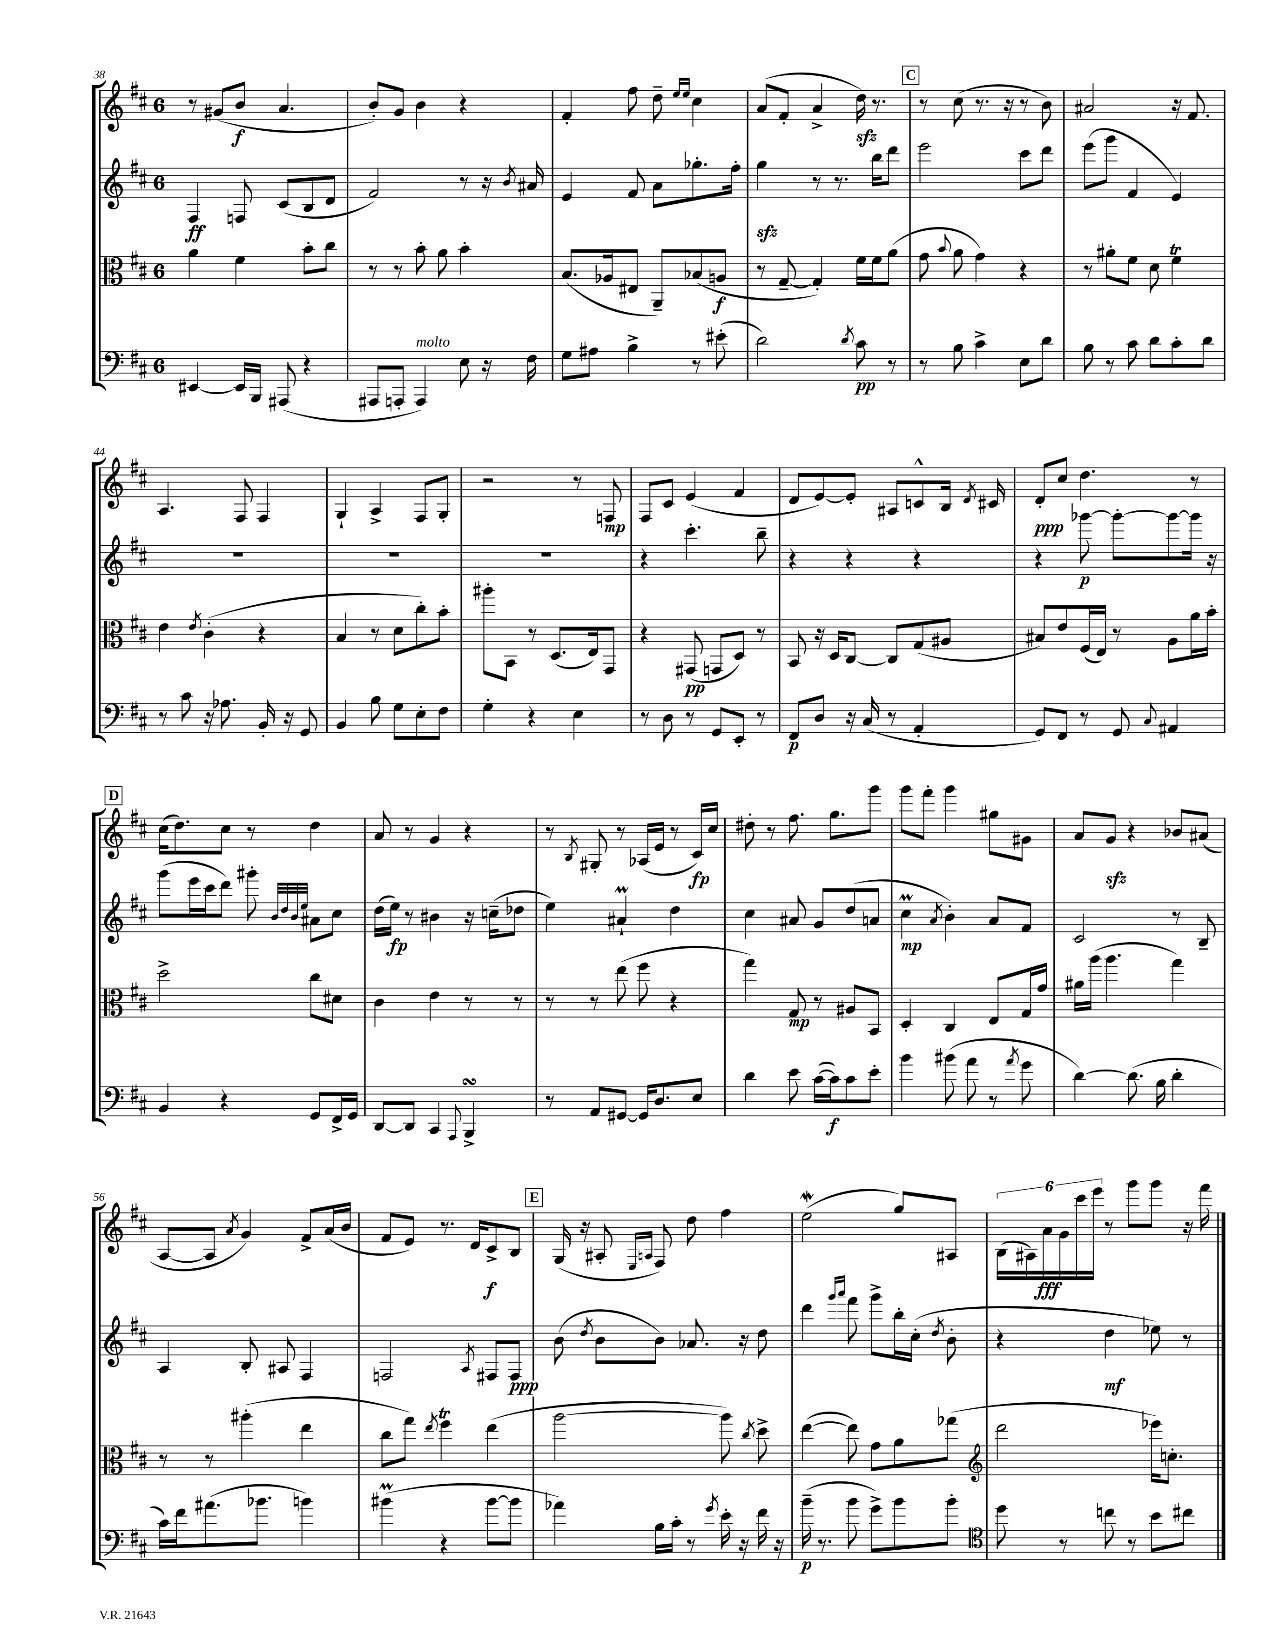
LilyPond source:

<<
\new StaffGroup <<
\new Staff = "s0" {
    \clef treble \key d \major \once \override Staff.TimeSignature.style = #'single-digit \time 6/8
    \autoBeamOff r8 gis'8[( b'8]\f a'4. |
    b'8[-.) g'8] b'4 r4 |
    fis'4-. fis''8 d''8-- \grace { e''16[ e''16] } cis''4 |
    a'8[( fis'8]-. a'4-> d''16\sfz) r8. |
    \mark \markup { \box "C" } r8 cis''8( r8. r16 r8 b'8) |
    ais'2 r16 fis'8. |
    a4. fis8 fis4 |
    g4-! a4-> fis8[ g8]-. |
    r2 r8 f8\mp |
    fis8[ cis'8] e'4( fis'4 |
    d'8[ e'8~) e'8]-. ais8[ c'8-^ b16] \acciaccatura { d'8 } cis'16 |
    d'8[-.\ppp cis''8] d''4. r8 |
    \mark \markup { \box "D" } cis''16[( d''8.) cis''8] r8 d''4 |
    a'8 r8 g'4 r4 |
    r8 \acciaccatura { b8 } gis8-. r8 aes16[( e'16] r8 cis'16[\fp) cis''16] |
    dis''8-. r8 fis''8. g''8.[ g'''8] |
    g'''8[ fis'''8]-. g'''4 gis''8[ gis'8] |
    a'8[ g'8]\sfz r4 bes'8[ ais'8]( |
    a8[~ a8] \acciaccatura { a'8 } g'4) fis'8[-> a'16( b'16] |
    fis'8[ e'8]) r8. d'16[ cis'8->\f b8] |
    \mark \markup { \box "E" } g16( r16 ais8-. \grace { e16[ a16] } fis8) d''8 fis''4 |
    e''2\mordent( g''8[) ais8] |
    \tuplet 6/4 { b16[( ais16) a'16\fff g'16 cis'''16 e'''16] } r8 g'''8[ g'''8] r16 fis'''16 \bar "|." |
}
\new Staff = "s1" {
    \clef treble \key d \major \once \override Staff.TimeSignature.style = #'single-digit \time 6/8
    \autoBeamOff fis4\ff f8 cis'8[( b8 d'8] |
    fis'2) r8 r16 \acciaccatura { b'8 } ais'16 |
    e'4 fis'8 a'8[ ges''8.-. fis''16]-. |
    g''4\sfz r8 r8. b''16[ d'''8] |
    \mark \markup { \box "C" } e'''2 cis'''8[ d'''8] |
    e'''8[( g'''8] fis'4 e'4) |
    R2. |
    R2. |
    R2. |
    r4 cis'''4.-. b''8-- |
    r4 r4 r4 |
    r4 ges'''8~\p ges'''8[~-. ges'''8~ ges'''16] r16 |
    \mark \markup { \box "D" } g'''8[( e'''16 cis'''16 d'''8]) gis'''8-. \grace { b'32[ d''32 b'32 e''32] } ais'8[ cis''8] |
    d''16[( e''16]\fp) r8 bis'4 r16 c''16[--( des''8] |
    e''4) ais'4-!\prall d''4 |
    cis''4 ais'8 g'8[ d''8( a'8] |
    cis''4\prall\mp \acciaccatura { a'8 } b'4-.) a'8[ fis'8] |
    cis'2 r8 b8-- |
    a4 b8-. ais8 fis4 |
    f2 \acciaccatura { a8 } fis8[ fis8]\ppp |
    \mark \markup { \box "E" } b'8( \acciaccatura { d''8 } b'8[ b'8]) aes'8. r16 d''8 |
    d'''4 \grace { g'''16[ a'''16] } fis'''8 g'''8[-> b''16-. cis''16]-.( \acciaccatura { d''8 } b'8-. |
    r4 d''4\mf ees''8) r8 \bar "|." |
}
\new Staff = "s2" {
    \clef alto \key d \major \once \override Staff.TimeSignature.style = #'single-digit \time 6/8
    \autoBeamOff a'4 fis'4 b'8[-. cis''8] |
    r8 r8 b'8-. a'8 b'4-. |
    b8.[( aes16 eis8] a,8[--) bes8( a8]\f |
    r8 g8~-- g4-.) fis'16[ fis'16 a'8]( |
    \mark \markup { \box "C" } g'8 \appoggiatura { b'8 } a'8 g'4) r4 |
    r8 ais'8[-. fis'8] d'8 fis'4\trill |
    e'4 \acciaccatura { e'8 } cis'4-.( r4 |
    b4 r8 d'8[ cis''8-.) b'8]-. |
    ais''8[-. b,8] r8 d8.[( e16) g,8] |
    r4 gis,8\pp( g,8[ d8]) r8 |
    b,8 r16 d16[ cis8]~ cis8[ g8( ais8] |
    bis8[) e'8 fis16( e16]) r8 a8[ a'16 b'16]-. |
    \mark \markup { \box "D" } d''2-> cis''8[ dis'8] |
    cis'4 e'4 r8 r8 |
    r8 r8 e''8( fis''8 r4 |
    g''4) g8\mp r8 ais8[ b,8] |
    d4-. cis4 e8[ g16 g'16] |
    ais'16[ a''16]( a''4. g''4) |
    r8 r8 ais''4-.( e''4 |
    cis''8[ g''8]) \acciaccatura { e''8 } fis''4\trill e''4( |
    \mark \markup { \box "E" } a''2~ a''8) \acciaccatura { cis''8 } d''8-> |
    e''4~( e''8) g'8[ a'8 ges''8]( |
    \clef treble d'''2 ees'''16[) c''8.]-. \bar "|." |
}
\new Staff = "s3" {
    \clef bass \key d \major \once \override Staff.TimeSignature.style = #'single-digit \time 6/8
    \autoBeamOff eis,4~ eis,16[ b,,16] ais,,8( r4 |
    ais,,8[ a,,8]-. a,,4^\markup { \italic "molto" }) e8 r16 fis16 |
    g8[ ais8] b4-> r8 eis'8-.( |
    d'2) \acciaccatura { d'8 } cis'8\pp r8 |
    \mark \markup { \box "C" } r8 b8 cis'4-> e8[ d'8] |
    b8 r8 cis'8 d'8[ cis'8-. d'8] |
    r8 cis'8 r16 aes8. b,16-. r16 g,8 |
    b,4 b8 g8[ e8-. fis8] |
    g4-. r4 e4 |
    r8 d8 r8 g,8[ e,8]-. r8 |
    fis,8[\p d8] r16 cis16( r8 a,4-. |
    g,8[) fis,8] r8 g,8 \appoggiatura { cis8 } ais,4 |
    \mark \markup { \box "D" } b,4 r4 g,8[ fis,16-> g,16] |
    d,8[~ d,8] cis,4 \appoggiatura { a,,8 } b,,4->\turn |
    r8 a,8[ gis,8]~ gis,16[ d8. e8] |
    d'4 e'8 cis'16[~( cis'16\f) cis'8 e'8]-. |
    b'4 bis'8( a'8 r8 \acciaccatura { a'8 } g'8 |
    d'4~) d'8.( b16 d'4-. |
    cis'16[) fis'16 ais'8.( bes'8.] b'4) |
    bis'4\prall( r4 bis'8[~ bis'8] |
    \mark \markup { \box "E" } aes'4) b16[ cis'16]-. r8 \acciaccatura { g'8 } e'16-. r16 fis'16 r16 |
    b'16--\p( r8. b'8 g'8[->) b'8 b'8]-. |
    \clef tenor d''8 r8 c''8 r8 b'8[ cis''8] \bar "|." |
}
>>
>>
\layout { \context { \Score currentBarNumber = #38 } }
